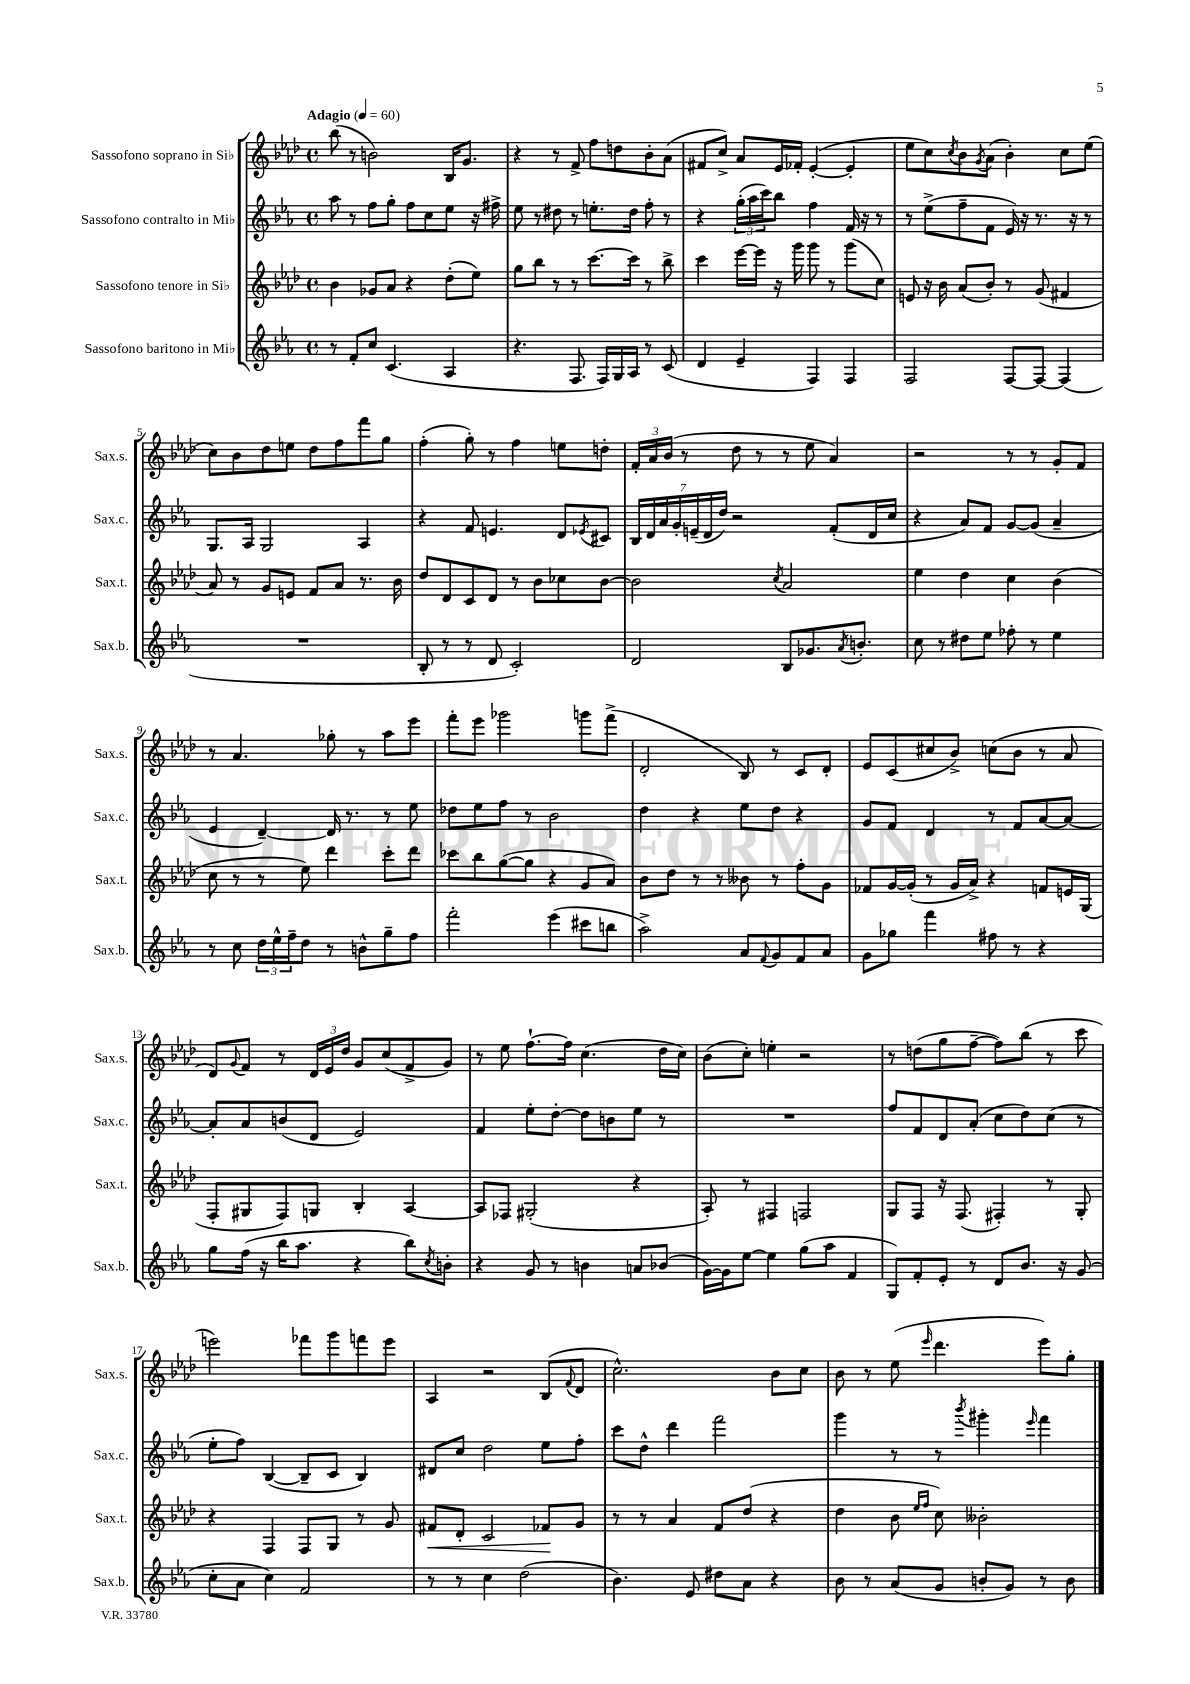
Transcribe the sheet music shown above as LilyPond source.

<<
\new StaffGroup <<
\new Staff = "s0" \with { instrumentName = "Sassofono soprano in Sib" shortInstrumentName = "Sax.s." } {
    \clef treble \key aes \major \defaultTimeSignature \time 4/4 \tempo "Adagio" 4 = 60
    bes''8( r8 b'2) bes16 g'8. |
    r4 r8 f'8-> f''8 d''8 bes'8-. aes'8( |
    fis'8 c''8->) aes'8 ees'16 fes'16-. ees'4~-.( ees'4-. |
    ees''8 c''8) \acciaccatura { c''8 } bes'8 \acciaccatura { g'8 } aes'8( bes'4-.) c''8 ees''8( |
    c''8) bes'8 des''8 e''8 des''8 f''8 f'''8 g''8 |
    f''4-.( g''8-.) r8 f''4 e''8 d''8-. |
    \tuplet 3/2 { f'16-. aes'16 bes'16( } r8 des''8 r8 r8 ees''8 aes'4) |
    r2 r8 r8 g'8-. f'8 |
    r8 aes'4. ges''8-. r8 aes''8 ees'''8 |
    f'''8-. ees'''8 ges'''2 g'''8 f'''8->( |
    des'2-. bes8) r8 c'8 des'8-. |
    ees'8 c'8( cis''8 bes'8->) c''8( bes'8 r8 aes'8 |
    des'8) \appoggiatura { g'8 } f'8 r8 \tuplet 3/2 { des'16 ees'16 des''16 } g'8 c''8( f'8-> g'8) |
    r8 ees''8 f''8.~-! f''16 c''4.( des''16 c''16) |
    bes'8( c''8-.) e''4-. r2 |
    r8 d''8( g''8 f''8~-- f''8) bes''8( r8 c'''8 |
    e'''2) fes'''8 g'''8 f'''8 e'''8 |
    aes4 r2 bes8( \appoggiatura { f'8 } des'8 |
    c''2.-^) bes'8 c''8 |
    bes'8 r8 ees''8( \grace { ees'''16 } des'''4. ees'''8) g''8-. \bar "|." |
}
\new Staff = "s1" \with { instrumentName = "Sassofono contralto in Mib" shortInstrumentName = "Sax.c." } {
    \clef treble \key ees \major \defaultTimeSignature \time 4/4
    aes''8 r8 f''8 g''8-. f''8 c''8 ees''8 r16 fis''16-> |
    ees''8 r8 dis''8 r8 e''8.-. dis''16 f''8-. r8 |
    r4 \tuplet 3/2 { g''16-.( aes''16 c'''16) } bes''8 f''4 f'16 r16 r8 |
    r8 ees''8->( f''8-- f'8 ees'16) r16 r8. r16 r8 |
    g8. aes16 g2 aes4 |
    r4 f'8 e'4. d'8 \acciaccatura { ees'8 } cis'8 |
    \tuplet 7/4 { bes16 d'16 aes'16 g'16-. e'16--( d'16 d''16) } r2 f'8-.( d'16 c''16 |
    r4 aes'8) f'8 g'8~ g'8( aes'4-- |
    ees'4 d'4~--) d'16 r8. r8 ees''8 |
    des''8 ees''8 f''8 r8 bes'2 |
    d''4 r4 ees''8 d''8 r4 |
    g'8 f'8 d'4 r8 f'8 aes'8~ aes'8~ |
    aes'8-. aes'8 b'8( d'8 ees'2) |
    f'4 ees''8-. d''8~-. d''8 b'8 ees''8 r8 |
    R1 |
    f''8 f'8 d'8 aes'8-.( c''8 d''8) c''8( r8 |
    ees''8-. f''8) bes4~( bes8-- c'8 bes4) |
    dis'8 c''8 d''2 ees''8 f''8-. |
    c'''8 d''8-^ d'''4 f'''2 |
    g'''4 r8 r8 \acciaccatura { bes'''8 } gis'''4-. \grace { ees'''16 } f'''4 \bar "|." |
}
\new Staff = "s2" \with { instrumentName = "Sassofono tenore in Sib" shortInstrumentName = "Sax.t." } {
    \clef treble \key aes \major \defaultTimeSignature \time 4/4
    bes'4 ges'8 aes'8 r4 des''8-.( ees''8) |
    g''8 bes''8 r8 r8 c'''8.~ c'''16 r8 bes''8-> |
    c'''4 ees'''16~ ees'''16 r16 g'''16 g'''8 r8 g'''8( c''8) |
    e'8 r16 bes'16 aes'8( bes'8-.) r8 g'8( fis'4 |
    aes'8) r8 g'8 e'8 f'8 aes'8 r8. bes'16 |
    des''8 des'8 c'8 des'8 r8 bes'8 ces''8 bes'8~ |
    bes'2 \acciaccatura { c''8 } aes'2 |
    ees''4 des''4 c''4 bes'4( |
    c''8 r8 r8 ees''8) des'''4 c'''8-. des'''8 |
    ces'''8 bes''8 g''8~( g''8 r4 g'8 aes'8) |
    bes'8 des''8 r8 r8 beses'8 r8 f''8-. g'8 |
    fes'8 g'16~ g'16-.( r8 g'16 aes'16->) r4 f'8 e'16 g16( |
    f8-. gis8 f8) g8 bes4-. aes4~ |
    aes8 fes8 gis2-.( r4 |
    aes8-.) r8 fis4 f2 |
    g8 f8 r16 f8.( fis4-.) r8 g8-. |
    r4 f4 f8 g8 r8 g'8 |
    fis'8\< des'8-. c'2 fes'8\! g'8 |
    r8 r8 aes'4 f'8 des''8( r4 |
    des''4 bes'8 \grace { ees''16 f''16 } c''8) beses'2-. \bar "|." |
}
\new Staff = "s3" \with { instrumentName = "Sassofono baritono in Mib" shortInstrumentName = "Sax.b." } {
    \clef treble \key ees \major \defaultTimeSignature \time 4/4
    r8 f'8-. c''8 c'4.( aes4 |
    r4. f8. f16) g16 aes16 r8 c'8( |
    d'4 ees'4-- f4) f4 |
    f2 f8~ f8~ f4( |
    R1 |
    bes8-. r8 r8 d'8 c'2-.) |
    d'2 bes8 ges'8. \acciaccatura { aes'8 } b'8.-. |
    c''8 r8 dis''8 ees''8 fes''8-. r8 ees''4 |
    r8 c''8 \tuplet 3/2 { d''16 ees''16-^ f''16-- } d''8 r8 b'8-^ g''8-- f''8 |
    f'''2-. ees'''4( cis'''8 b''8 |
    aes''2->) aes'8 \appoggiatura { f'8 } g'8 f'8 aes'8 |
    g'8 ges''8 f'''4 fis''8 r8 r4 |
    g''8 f''16( r16 bes''16 aes''8. r4 bes''8) \acciaccatura { c''8 } b'8-. |
    r4 g'8 r8 b'4 a'8 bes'8( |
    g'16~) g'16 ees''8~ ees''4 g''8( aes''8 f'4 |
    g8) f'8-. ees'8-. r8 d'8 bes'8. r16 g'8( |
    c''8-. aes'8 c''4) f'2 |
    r8 r8 c''4 d''2( |
    bes'4.) ees'8 dis''8 aes'8 r4 |
    bes'8 r8 aes'8( g'8 b'8-. g'8) r8 b'8 \bar "|." |
}
>>
>>
